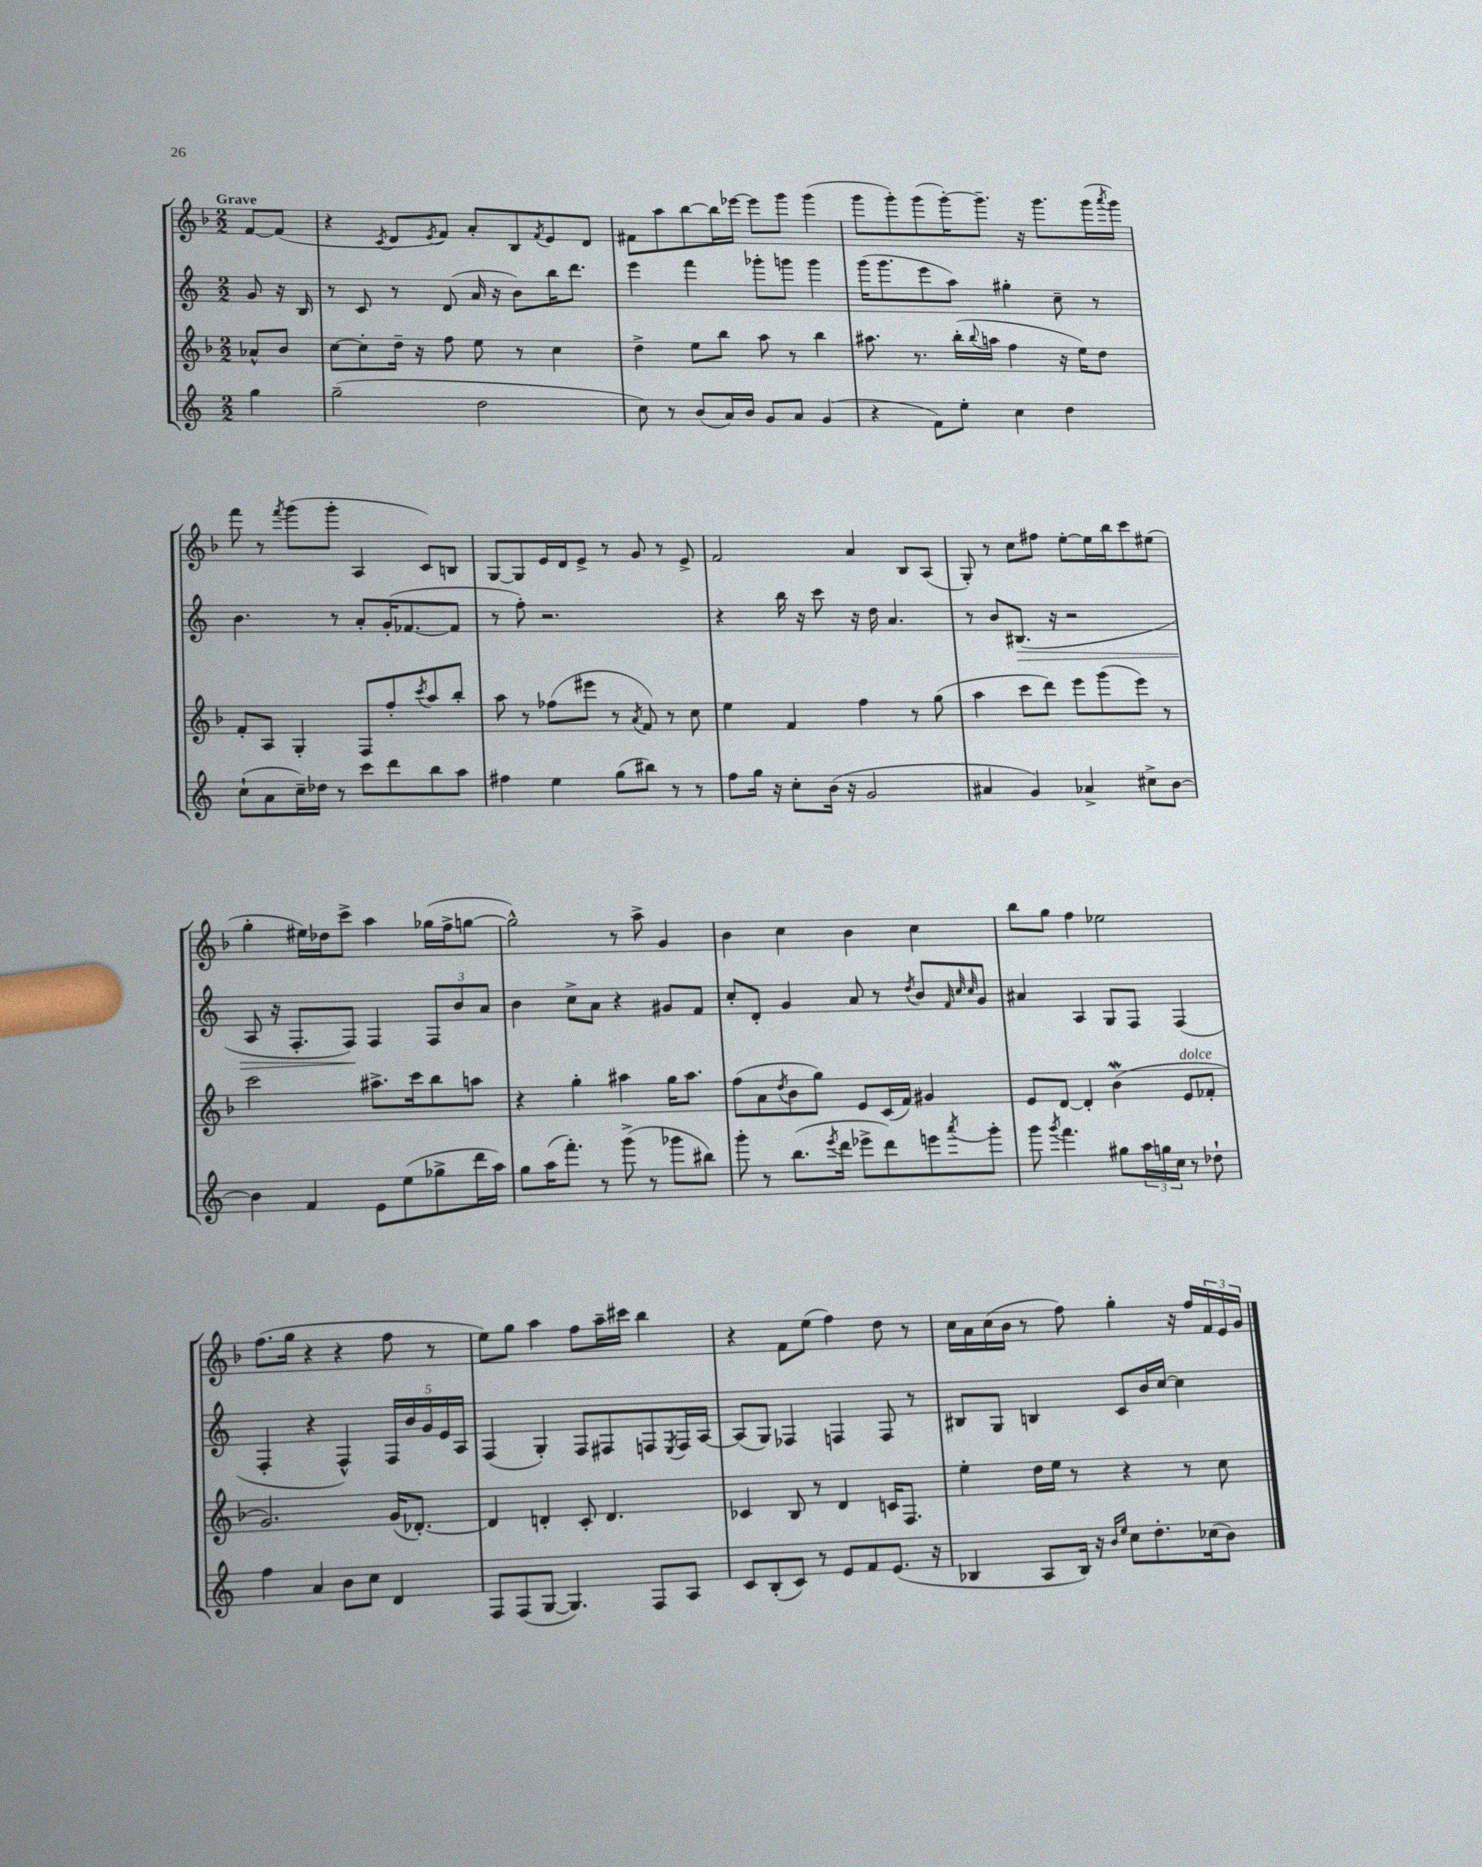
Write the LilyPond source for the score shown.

<<
\new StaffGroup <<
\new Staff = "s0" {
    \clef treble \key f \major \numericTimeSignature \time 2/2 \partial 4 \tempo "Grave"
    f'8~ f'8( |
    r4 \acciaccatura { c'8 } d'8 \acciaccatura { e'8 } f'8) a'8-. bes8 \acciaccatura { f'8 } e'8 d'8 |
    fis'8 a''8 bes''8~ bes''16 ees'''16~ ees'''8 g'''8 g'''4( |
    g'''8 g'''8-.) g'''8( g'''16~-.) g'''8.-- r16 g'''8. g'''16( \acciaccatura { a'''8 } g'''16) |
    f'''8 r8 \acciaccatura { f'''8 } g'''8( g'''8-. a4 c'8) b8 |
    g8~ g8 e'16 d'16 e'8-> r8 g'8 r8 e'8-> |
    f'2 a'4 bes8 a8( |
    g8-.) r8 c''8 fis''8 e''8~-. e''16 bes''16 c'''8 eis''8( |
    g''4-. eis''16) des''16 c'''8-> a''4 ges''16( f''16-> g''8~ |
    g''2-^) r8 a''8-> g'4 |
    bes'4 c''4 bes'4 c''4 |
    bes''8 g''8 f''4 ees''2 |
    f''8.( g''16 r4 r4 f''8 r8 |
    e''8) g''8 a''4 f''8 a''16-- cis'''16 bes''4 |
    r4 f'8 e''8( f''4) d''8 r8 |
    c''16 a'16 c''16( bes'16 r8 f''8) g''4-. r16 f''16 \tuplet 3/2 { f'16 e'16 g'16 } \bar "|." |
}
\new Staff = "s1" {
    \clef treble \key c \major \numericTimeSignature \time 2/2 \partial 4
    g'8 r16 b16 |
    r8 c'8 r8 d'8( a'16 r16 b'8) b''16 d'''8. |
    e'''4 f'''4 ges'''8-. g'''8 g'''4 |
    g'''16( g'''8. e'''8 a''8) gis''4-. c''8-- r8 |
    b'4. r8 a'8-. g'16-.( fes'8.~ fes'8 |
    r8 f''8-.) r2. |
    r4 b''16 r16 c'''8 r16 d''16 a'4. |
    r8 b'8 bis8.\>( r16 r2 |
    a8 r16 f8.-. f8\!) f4 \tuplet 3/2 { f8 b'8 a'8 } |
    b'4 c''8-> a'8 r4 gis'8 f'8 |
    c''8-. d'8-. g'4 a'8 r8 \acciaccatura { d''8 } b'8 \grace { f'32 c''32 c''32 } g'8 |
    ais'4 a4 g8 f8 f4( |
    f4-. r4 f4-^) \tuplet 5/4 { f16 b'16 g'16 e'16 a16 } |
    f4( g4-.) f8 fis8 f8 \acciaccatura { e8 } f16 a16~ |
    a8( g8) fes4 f4 f8 r8 |
    bis8 g8 b4 c'8 b'16 c''16~ c''4 \bar "|." |
}
\new Staff = "s2" {
    \clef treble \key f \major \numericTimeSignature \time 2/2 \partial 4
    aes'8-^ bes'8 |
    c''8~ c''8-. d''16-- r16 f''8 e''8 r8 c''4 |
    d''4-> e''8 bes''8 a''8 r8 bes''4 |
    ais''8. r8. bes''16-.( \appoggiatura { bes''8 } a''16 f''4 r16 e''16) d''8 |
    f'8-. a8 g4-. f8 f''8-. \acciaccatura { c'''8 } a''8 bes''8-. |
    a''8 r8 fes''8( eis'''8 r8 \acciaccatura { a'8 } f'8) r8 c''8 |
    e''4 f'4 f''4 r8 g''8( |
    a''4 c'''8 d'''8) e'''8 g'''8( e'''8) r8 |
    c'''2 ais''8.-> c'''16 bes''8 a''8 |
    r4 g''4-. ais''4 g''16 ais''8. |
    f''8( a'8 \acciaccatura { d''8 } bes'8 g''8) e'8 c'16( f'16) gis'4 |
    e'8 d'8~ d'4-. bes'4\mordent( e'8^\markup { \italic "dolce" } fes'8-. |
    g'2.) g'16( des'8.~-.) |
    des'4 d'4-. c'8-. d'4. |
    ces'4 bes8 r8 d'4 c'16 f8. |
    e''4-. d''16 e''16 r8 r4 r8 c''8 \bar "|." |
}
\new Staff = "s3" {
    \clef treble \key c \major \numericTimeSignature \time 2/2 \partial 4
    g''4 |
    g''2--( d''2 |
    c''8) r8 b'8( a'16) b'16 g'8 a'8 g'4( |
    r4 f'8) e''8-. c''4 d''4 |
    c''8-!( a'8 c''16--) des''16 r8 c'''8 d'''8 b''8 a''8 |
    fis''4 e''4 g''8( bis''8) r8 r8 |
    f''8 g''16 r16 c''8-. b'16( r16 g'2 |
    ais'4 g'4) aes'4-> cis''8-> b'8~ |
    b'4 f'4 e'8 e''8( ges''8-> d'''16 a''16) |
    g''8 a''16( f'''8.-.) r8 g'''8->( r8 ges'''8 bis''8) |
    g'''8-. r8 b''8.( \acciaccatura { e'''8 } d'''16 ees'''8-> d'''8) e'''8 \acciaccatura { a'''8 } g'''8-. |
    g'''8 \acciaccatura { g'''8 } f'''4. gis''8 \tuplet 3/2 { a''16 g''16 c''16 } r8 des''8-! |
    f''4 a'4 b'8 c''8 d'4 |
    f8 f8( g8~ g4.) f8 a8 |
    c'8 b8-.( c'8) r8 e'8 f'8 e'8.( r16 |
    bes4 a8 bes16) r16 \grace { b'16 e''16 } c''8 d''8.-. ces''16( b'8) \bar "|." |
}
>>
>>
\layout { \context { \Score \remove "Bar_number_engraver" } }
